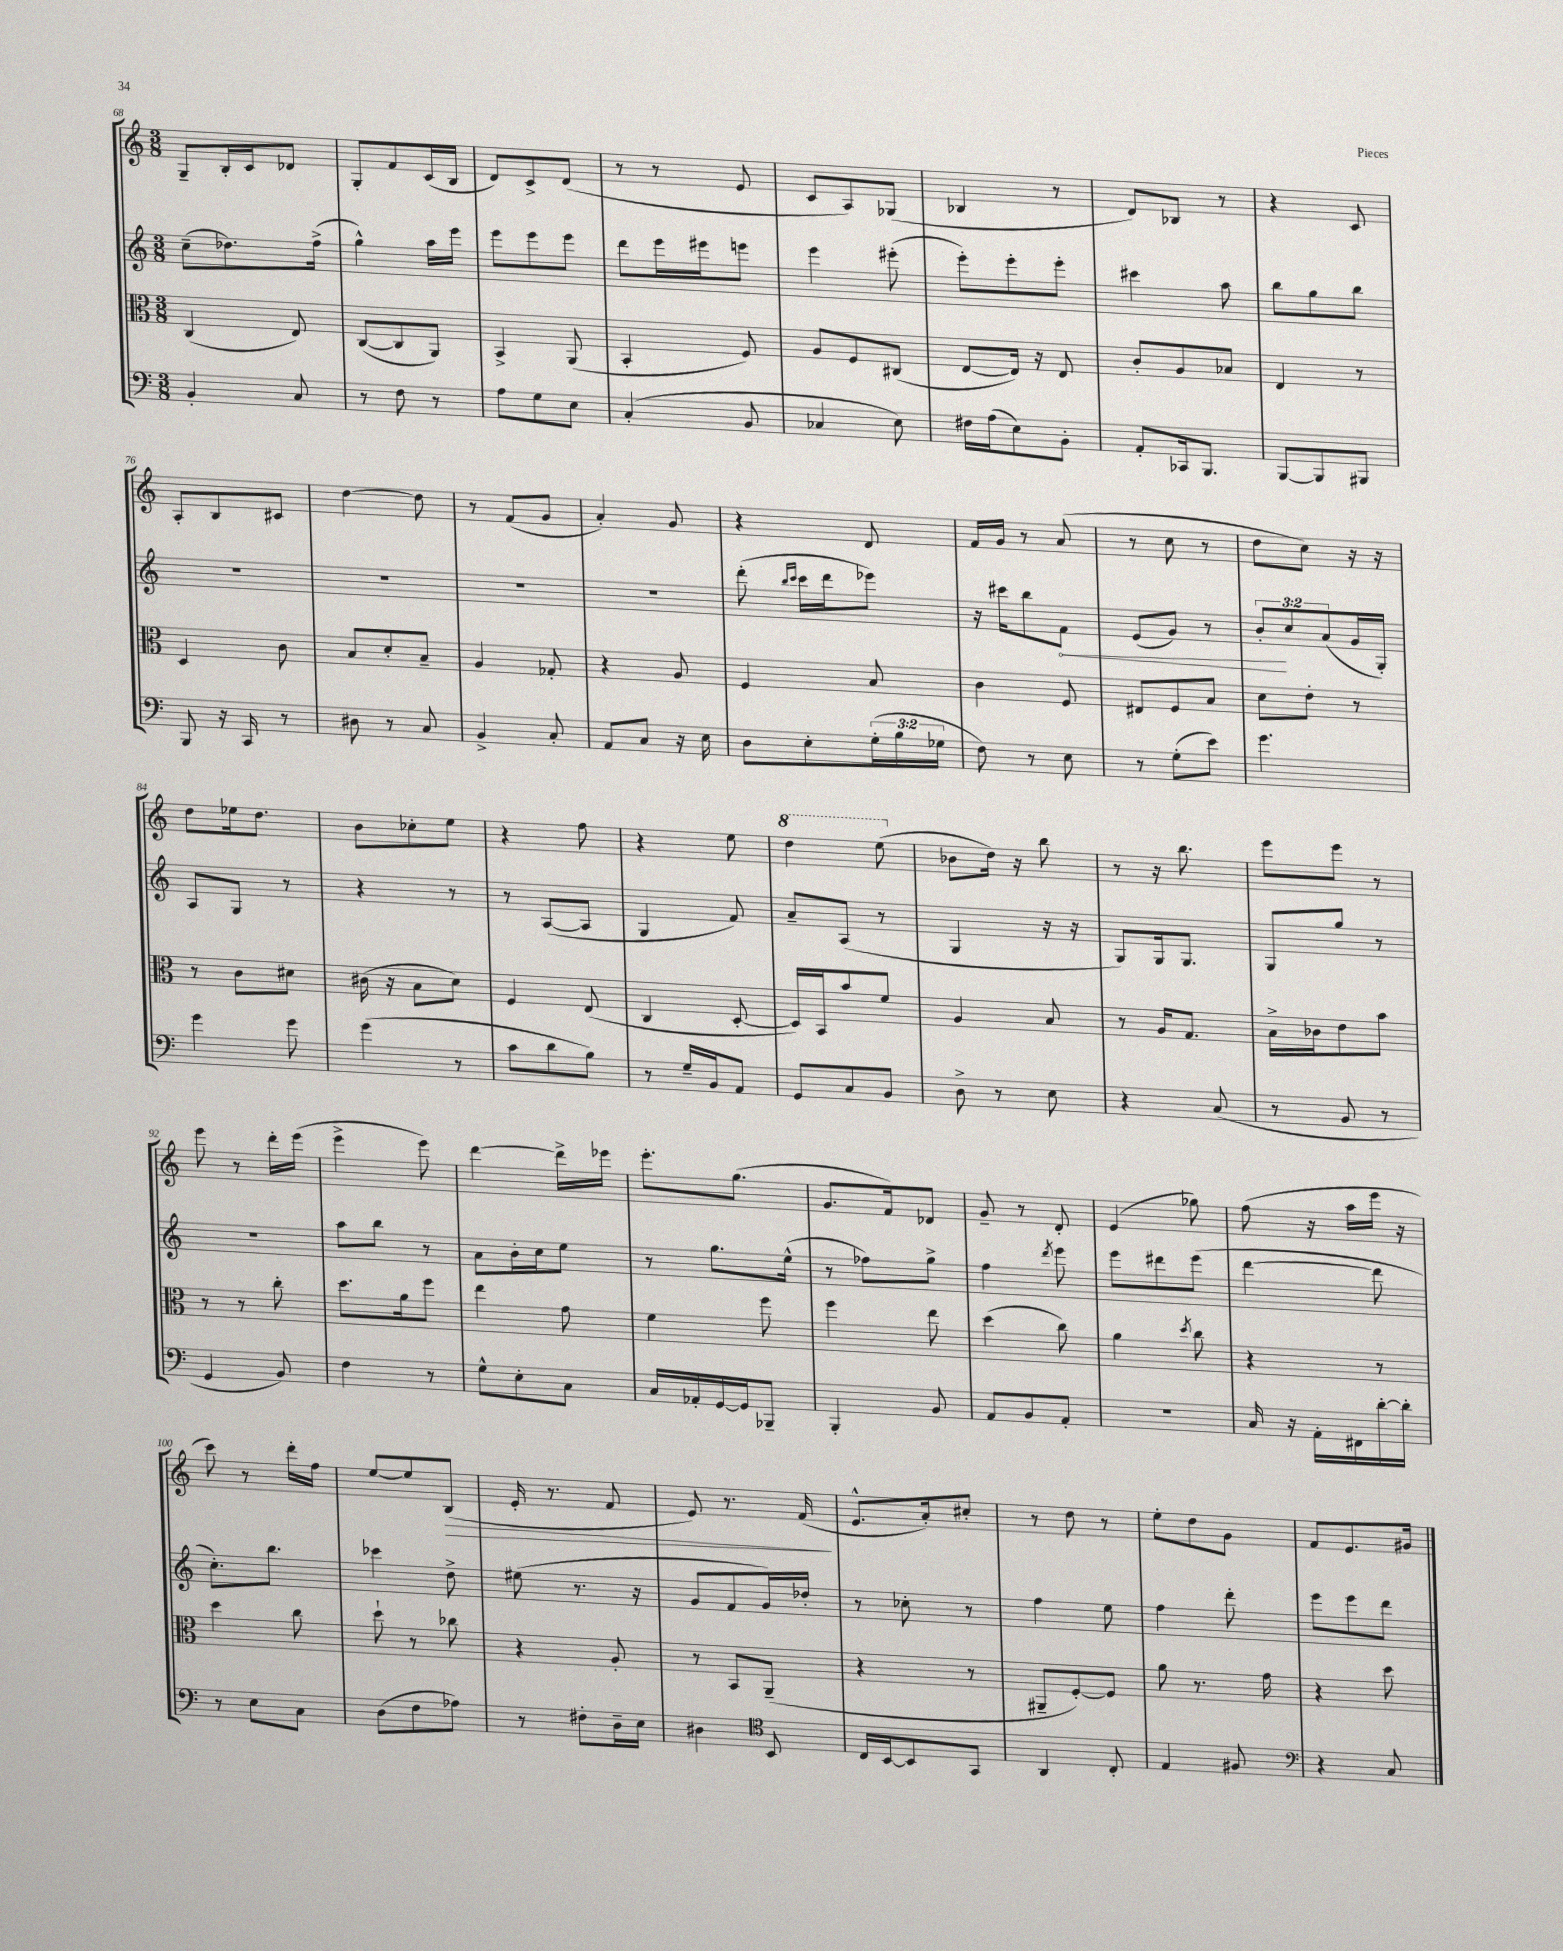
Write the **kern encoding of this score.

**kern	**kern	**kern	**dynam	**kern	**dynam
*part4	*part3	*part2	*part2	*part1	*part1
*staff4	*staff3	*staff2	*staff2	*staff1	*staff1
*clefF4	*clefC3	*clefG2	*	*clefG2	*
*k[]	*k[]	*k[]	*	*k[]	*
*M3/8	*M3/8	*M3/8	*	*M3/8	*
=68	=68	=68	=68	=68	=68
4BB'/	(4C/	(8cc~\L	.	8G~/L	.
.	.	8.dd-X\)	.	16B'/L	.
.	.	.	.	16c/J	.
8C/	8E/)	.	.	8d-X/J	.
.	.	(16ff^\Jk	.	.	.
=69	=69	=69	=69	=69	=69
8r	([8C/L	4gg^^\)	.	8G'/L	.
8F\	8C/]	.	.	8f/	.
8r	8AA/J)	16aa\LL	.	(16c/L	.
.	.	16eee\JJ	.	16B/JJ	.
=70	=70	=70	=70	=70	=70
8A\L	4BB^/	8eee\L	.	8d/L)	.
8G\	.	8eee\	.	8c^/	.
8E\J	(8AA/	8eee\J	.	(8d/J	.
=71	=71	=71	=71	=71	=71
(4C'/	4BB'/	8ddd\L	.	8r	.
.	.	16eee\L	.	8r	.
.	.	16eee#X\J	.	.	.
8BB/	8F/)	8eeen\J	.	8e/	.
=72	=72	=72	=72	=72	=72
4C-X/	8A/L	4eee\	.	8c/L	.
.	8F/	.	.	8A/)	.
8E\)	(8C#X/J	(8eee#X'\	.	(8G-X/J	.
=73	=73	=73	=73	=73	=73
16F#X\LL	[8E/L	8eee'\L)	.	4B-X/	.
(16A\J	.	.	.	.	.
8E\)	16E/Jk])	8eee'\	.	.	.
.	16r	.	.	.	.
8BB'\J	8E/	8eee'\J	.	8r	.
=74	=74	=74	=74	=74	=74
8AA'/L	8c'/L	4ccc#X\	.	8d/L)	.
16CC-X/k	8A/	.	.	8B-X/J	.
8.BBB/J	.	.	.	.	.
.	8B-X/J	8aa\	.	8r	.
=75	=75	=75	=75	=75	=75
[8BBB/L	4E/	8bb\L	.	4r	.
8BBB/]	.	8gg\	.	.	.
8BBB#X/J	8r	8bb\J	.	8c/	.
!!LO:LB:g=z
=76	=76	=76	=76	=76	=76
8BBB/	4D/	4.r	.	8A'/L	.
16r	.	.	.	8B/	.
16CC/	.	.	.	.	.
8r	8c\	.	.	8c#X/J	.
=77	=77	=77	=77	=77	=77
8D#X\	8B/L	4.r	.	[4dd\	.
8r	8d'/	.	.	.	.
8C/	8B~/J	.	.	8dd\]	.
=78	=78	=78	=78	=78	=78
4BB^/	4A/	4.r	.	8r	.
.	.	.	.	(8f/L	.
8C'/	8G-X'/	.	.	8g/J	.
=79	=79	=79	=79	=79	=79
8AA/L	4r	4.r	.	4a'/)	.
8C/J	.	.	.	.	.
16r	8A/	.	.	8g/	.
16E\	.	.	.	.	.
=80	=80	=80	=80	=80	=80
8D\L	4F/	(8ddd'\	.	4r	.
.	.	16qqbb/LL	.	.	.
.	.	16qqccc/JJ	.	.	.
8E'\	.	16ccc\LL	.	.	.
.	.	16ddd\J	.	.	.
(24G'\L	8B/	8eee-X\J)	.	8d/	.
24B\	.	.	.	.	.
24G-X\JJ	.	.	.	.	.
=81	=81	=81	=81	=81	=81
8F\)	4c\	16r	.	16f/LL	.
.	.	16ccc#X\KL	.	16g/JJ	.
8r	.	8bb\	.	8r	.
!	!	!	!LO:HP:b	!	!
8E\	8F/	8f\J	<	(8a/	.
=82	=82	=82	=82	=82	=82
8r	8E#X/L	(8e/L	.	8r	.
(8G'\L	8F/	8g/J)	.	8cc\	.
8e\J)	8B/J	8r	.	8r	.
=83	=83	=83	=83	=83	=83
4.g\	8d\L	12b'/L	.	8dd\L	.
.	.	12cc/	[	.	.
.	8e'\J	.	.	8cc\J)	.
.	.	(12a/	.	.	.
.	8r	16g/L	.	16r	.
.	.	16G'/JJ)	.	16r	.
!!LO:LB:g=z
=84	=84	=84	=84	=84	=84
4g\	8r	8A/L	.	8dd\L	.
.	8c\L	8G/J	.	16ee-X\k	.
.	.	.	.	8.dd\J	.
8g\	8d#X\J	8r	.	.	.
=85	=85	=85	=85	=85	=85
(4g\	(16c#X\	4r	.	8b\L	.
.	16r	.	.	.	.
.	8B\L	.	.	8cc-X'\	.
8r	8d\J)	8r	.	8ee\J	.
=86	=86	=86	=86	=86	=86
8c\L	4F/	8r	.	4r	.
8d\	.	([8A/L	.	.	.
8B\J)	(8E/	8A/J]	.	8ff\	.
=87	=87	=87	=87	=87	=87
8r	4C/	4G/	.	4r	.
16G~/LL	.	.	.	.	.
16BB/J	.	.	.	.	.
8AA/J	[8D'/	8f/)	.	8ee\	.
=88	=88	=88	=88	=88	=88
*	*	*	*	*8va	*
8GG/L	16D/LL])	8a~/L	.	4ddd\	.
.	16BB/J	.	.	.	.
8C/	8b/	(8A/J	.	.	.
8BB/J	8f/J	8r	.	(8eee\	.
=89	=89	=89	=89	=89	=89
*	*	*	*	*X8va	*
8D^\	4A/	4G/	.	8b-X\L	.
8r	.	.	.	16dd\Jk)	.
.	.	.	.	16r	.
8E\	8B/	16r	.	8bb\	.
.	.	16r	.	.	.
=90	=90	=90	=90	=90	=90
4r	8r	8G/L)	.	8r	.
.	16A/KL	16G/k	.	16r	.
.	8.G/J	8.G/J	.	8.bb\	.
(8C/	.	.	.	.	.
=91	=91	=91	=91	=91	=91
8r	16B^\LL	8G/L	.	8eee\L	.
.	16c-X\J	.	.	.	.
8BB/	8e\	8gg/J	.	8eee\J	.
8r	8b\J	8r	.	8r	.
!!LO:LB:g=z
=92	=92	=92	=92	=92	=92
4GG/	8r	4.r	.	8eee\	.
.	8r	.	.	8r	.
8BB/)	8cc'\	.	.	16ddd'\LL	.
.	.	.	.	(16eee\JJ	.
=93	=93	=93	=93	=93	=93
4F\	8.dd\L	8aa\L	.	4eee^\	.
.	.	8bb\J	.	.	.
.	16a\k	.	.	.	.
8r	8ff\J	8r	.	8eee\)	.
=94	=94	=94	=94	=94	=94
8G^^\L	4ee\	8a\L	.	[4ddd\	.
8E'\	.	16b'\L	.	.	.
.	.	16cc\J	.	.	.
8C\J	8g\	8ee\J	.	16ddd^\LL]	.
.	.	.	.	16eee-X\JJ	.
=95	=95	=95	=95	=95	=95
16C/LL	4f\	8r	.	8.eee'\L	.
16AA-X'/	.	.	.	.	.
[16GG/	.	8.gg\L	.	.	.
16GG/J]	.	.	.	(8.gg\J	.
8BBB-X~/J	8ff\	.	.	.	.
.	.	(16ee^^\Jk	.	.	.
=96	=96	=96	=96	=96	=96
4BBB'/	4ff\	8r	.	8.g/L	.
.	.	8ff-X\L)	.	.	.
.	.	.	.	16f/k)	.
8BB/	8ee\	8gg^\J	.	8d-X/J	.
=97	=97	=97	=97	=97	=97
8AA/L	(4dd\	4ff\	.	8g~/	.
8BB/	.	.	.	8r	.
.	.	8qddd/	.	.	.
8AA'/J	8cc\)	8eee\	.	8d'/	.
=98	=98	=98	=98	=98	=98
4.r	4a\	8eee\L	.	(4e/	.
.	.	8ddd#X\	.	.	.
.	8qdd/	.	.	.	.
.	8cc\	(8eee\J	.	8gg-X\)	.
=99	=99	=99	=99	=99	=99
16C/	4r	[4ddd\	.	(8ff\	.
16r	.	.	.	.	.
16AA'\LL	.	.	.	16r	.
16FF#X\	.	.	.	16aa\LL	.
[16d'\	8r	8ddd\]	.	16eee\JJ	.
16d'\JJ]	.	.	.	16r	.
!!LO:LB:g=z
=100	=100	=100	=100	=100	=100
8r	4dd\	8.cc'\L)	.	8ccc\)	.
8E\L	.	.	.	8r	.
.	.	8.bb\J	.	.	.
8C\J	8cc\	.	.	16ddd'\LL	.
.	.	.	.	16ff\JJ	.
=101	=101	=101	=101	=101	=101
(8D\L	8dd`\	4ccc-X\	.	[8ee/L	.
8F\	8r	.	.	8ee/]	.
!	!	!	!	!	!LO:HP:b
8A-X\J)	8cc-X\	8dd^\	.	(8B/J	>
=102	=102	=102	=102	=102	=102
8r	4r	(8ee#X\	.	16e'/	.
.	.	.	.	8.r	.
8F#X'\L	.	8.r	.	.	.
16D~\L	8A'/	.	.	8f/	.
16E\JJ	.	16r	.	.	.
=103	=103	=103	=103	=103	=103
4D#X\	8r	8g/L	.	8e/)	.
.	8BB/L	8f/	.	8.r	.
*clefC4	*	*	*	*	*
8BB/	(8AA~/J	16g/L)	.	.	.
.	.	16dd-X'/JJ	.	(16f/	.
.	.	.	.	.	]
=104	=104	=104	=104	=104	=104
16C/LL	4r	8r	.	8.e^^/L	.
[16BB/J	.	.	.	.	.
8BB/]	.	8cc-X'\	.	.	.
.	.	.	.	16a'/k)	.
8GG/J	8r	8r	.	8cc#X'/J	.
=105	=105	=105	=105	=105	=105
4AA/	8AA#X~/L	4ff\	.	8r	.
.	[8F'/)	.	.	8dd\	.
8C'/	8F/J]	8ee\	.	8r	.
=106	=106	=106	=106	=106	=106
4E/	8a\	4ff\	.	8ee'\L	.
.	8.r	.	.	8dd\	.
8F#X/	.	8ddd'\	.	8g\J	.
.	16g\	.	.	.	.
=107	=107	=107	=107	=107	=107
*clefF4	*	*	*	*	*
4r	4r	8eee\L	.	8f/L	.
.	.	8eee\	.	8.e/	.
8C/	8dd\	8ddd\J	.	.	.
.	.	.	.	16g#X/Jk	.
==	==	==	==	==	==
*-	*-	*-	*-	*-	*-
